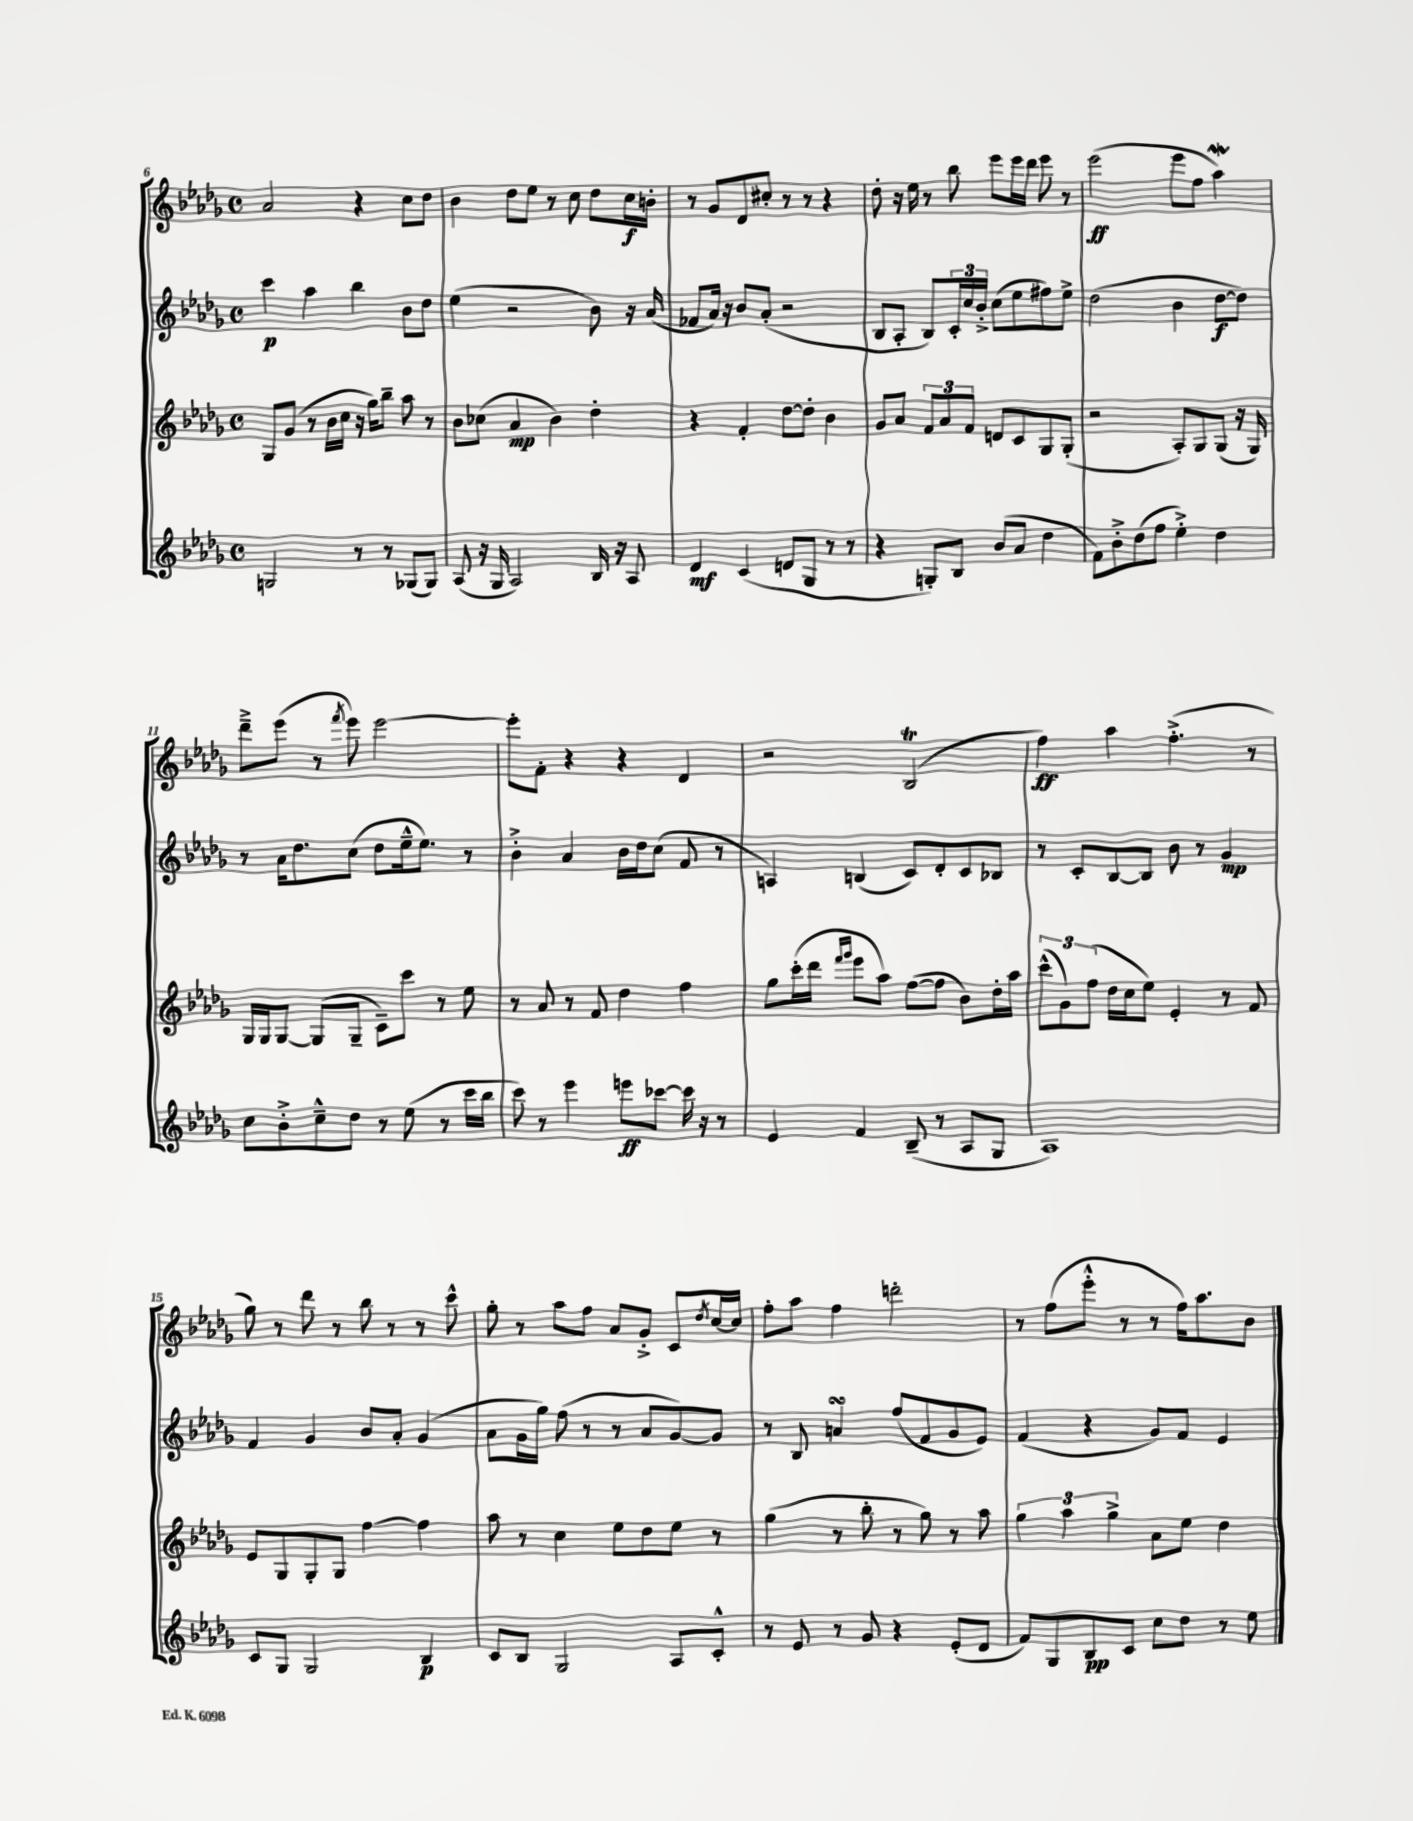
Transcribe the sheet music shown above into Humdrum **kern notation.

**kern	**kern	**kern	**kern
*staff4	*staff3	*staff2	*staff1
*clefG2	*clefG2	*clefG2	*clefG2
*k[b-e-a-d-g-]	*k[b-e-a-d-g-]	*k[b-e-a-d-g-]	*k[b-e-a-d-g-]
*M4/4	*M4/4	*M4/4	*M4/4
*met(c)	*met(c)	*met(c)	*met(c)
2G	8G-	4ccc	2a-
.	(8g-	.	.
.	8r	4aa-	.
.	16b-	.	.
.	16cc	.	.
8r	16r	4bb-	4r
.	16gg-)	.	.
8r	8bb-~	.	.
(8G-	8aa-	8b-	8cc
8G-)	8r	8dd-	8dd-
=	=	=	=
(8A-	8b-	(4ee-	4b-
16r	(8cc-	.	.
16G-	.	.	.
2A-)	4a-	2r	8dd-
.	.	.	8ee-
.	4b-)	.	8r
.	.	.	8cc
16B-	4dd-'	8b-)	8dd-
16r	.	.	.
8A-	.	16r	16cc
.	.	(16a-	16b'
=	=	=	=
4d-	4r	8f-	8r
.	.	16a-)	8g-
.	.	16r	.
(4c	4f'	8b-	8d-
.	.	(8a-'	8cc#'
8d	[8dd-	2r	8r
8G-	8dd-']	.	8r
8r	4b-	.	4r
8r	.	.	.
=	=	=	=
4r	8g-	8B-	8dd-'
.	8a-	8A-'	16r
.	.	.	16ee-
8G')	12f	8B-)	8r
.	12a-	.	.
8B-	.	24c'	8bb-
.	12f	24cc	.
.	.	24b-'^	.
(8b-	8d	(8cc	8eee-
8a-	8c	8ee-	16eee-
.	.	.	16ddd-
4dd-	8G-	8ff#)	8eee-
.	(8G-'	8ee-^	8r
=	=	=	=
8f)	2r	(2dd-	(2eee-
8b-'^	.	.	.
(8dd-	.	.	.
8ff	.	.	.
4ee-'^)	8A-')	4b-	8eee-
.	8G-	.	8ff
4dd-	(8G-	[8dd-	4aa-)
.	16r	8dd-])	.
.	16G-)	.	.
=	=	=	=
8cc	16G-	8r	8ddd-~^
.	16G-	.	.
8b-'^	[8G-	16a-	(8eee-
.	.	8.dd-	.
8cc~^^	(8G-]	.	8r
.	.	.	8qfff
8dd-	8G-~	(8cc	8eee-)
8r	8c~)	8dd-	[2eee-
(8ee-	8ccc	16ee-~^^	.
.	.	8.ee-)	.
8r	8r	.	.
16ccc	8ee-	8r	.
16bb-	.	.	.
=	=	=	=
8ccc)	8r	4b-'^	8eee-']
8r	8a-	.	8f'
4eee-	8r	4a-	4r
.	8f	.	.
8eee	4dd-	16b-	4r
.	.	16dd-	.
[8ccc-	.	(8cc	.
16ccc-]	4ff	8f	4d-
16r	.	.	.
8r	.	8r	.
=	=	=	=
4e-	8gg-	4A)	2r
.	(16ccc'	.	.
.	16ddd-	.	.
.	16qqfff	.	.
.	16qqggg-	.	.
4f	8eee-	(4B	.
.	8aa-)	.	.
(8B-~	([8ff	8c)	(2B-
8r	8ff]	8d-'	.
8A-	8b-)	8c	.
8G-	16dd-'	8B-	.
.	16aa-	.	.
=	=	=	=
1A-)	(12ccc^^	8r	4ff)
.	12g-)	.	.
.	.	8c'	.
.	(12ff	.	.
.	16dd-	[8B-	4aa-
.	16cc	.	.
.	8ee-)	8B-]	.
.	4e-'	8b-	(4.ff'^
.	.	8r	.
.	8r	4g-	.
.	8f	.	8r
=	=	=	=
8c	8e-	4f	8gg-)
8G-	8G-	.	8r
2G-	8G-'	4g-	8ddd-
.	8G-	.	8r
.	[4ff	8b-	8bb-
.	.	8a-'	8r
4B-	4ff]	(4g-	8r
.	.	.	8ccc^^
=	=	=	=
8c	8aa-	8a-	8gg-'
8B-	8r	16g-	8r
.	.	16gg-)	.
2G-	4cc	(8ff	8aa-
.	.	8r	8ff
.	8ee-	8r	8a-
.	8dd-	8a-	8g-'^
8A-	8ee-	[8g-)	8c
.	.	.	8qdd-
8c'^^	8r	8g-]	[16cc
.	.	.	16cc]
=	=	=	=
8r	(4gg-	8r	8ff'
8e-	.	8B-	8aa-
8r	8r	4a	4ff
8g-	8bb-'	.	.
4r	8r	(8ff	2ddd'
.	8gg-)	8f	.
(8e-'	8r	8g-	.
8d-	8aa-	8e-)	.
=	=	=	=
8f)	6gg-	(4f	8r
8G-	.	.	(8ff
.	6aa-	.	.
8B-	.	4r	8eee-'^^
.	6gg-^	.	.
8c	.	.	8r
8cc	8a-	8g-)	8r
8dd-	8ee-	8f	16ff)
.	.	.	8.aa-
8r	4dd-	4e-	.
8ee-	.	.	8b-
==	==	==	==
*-	*-	*-	*-
